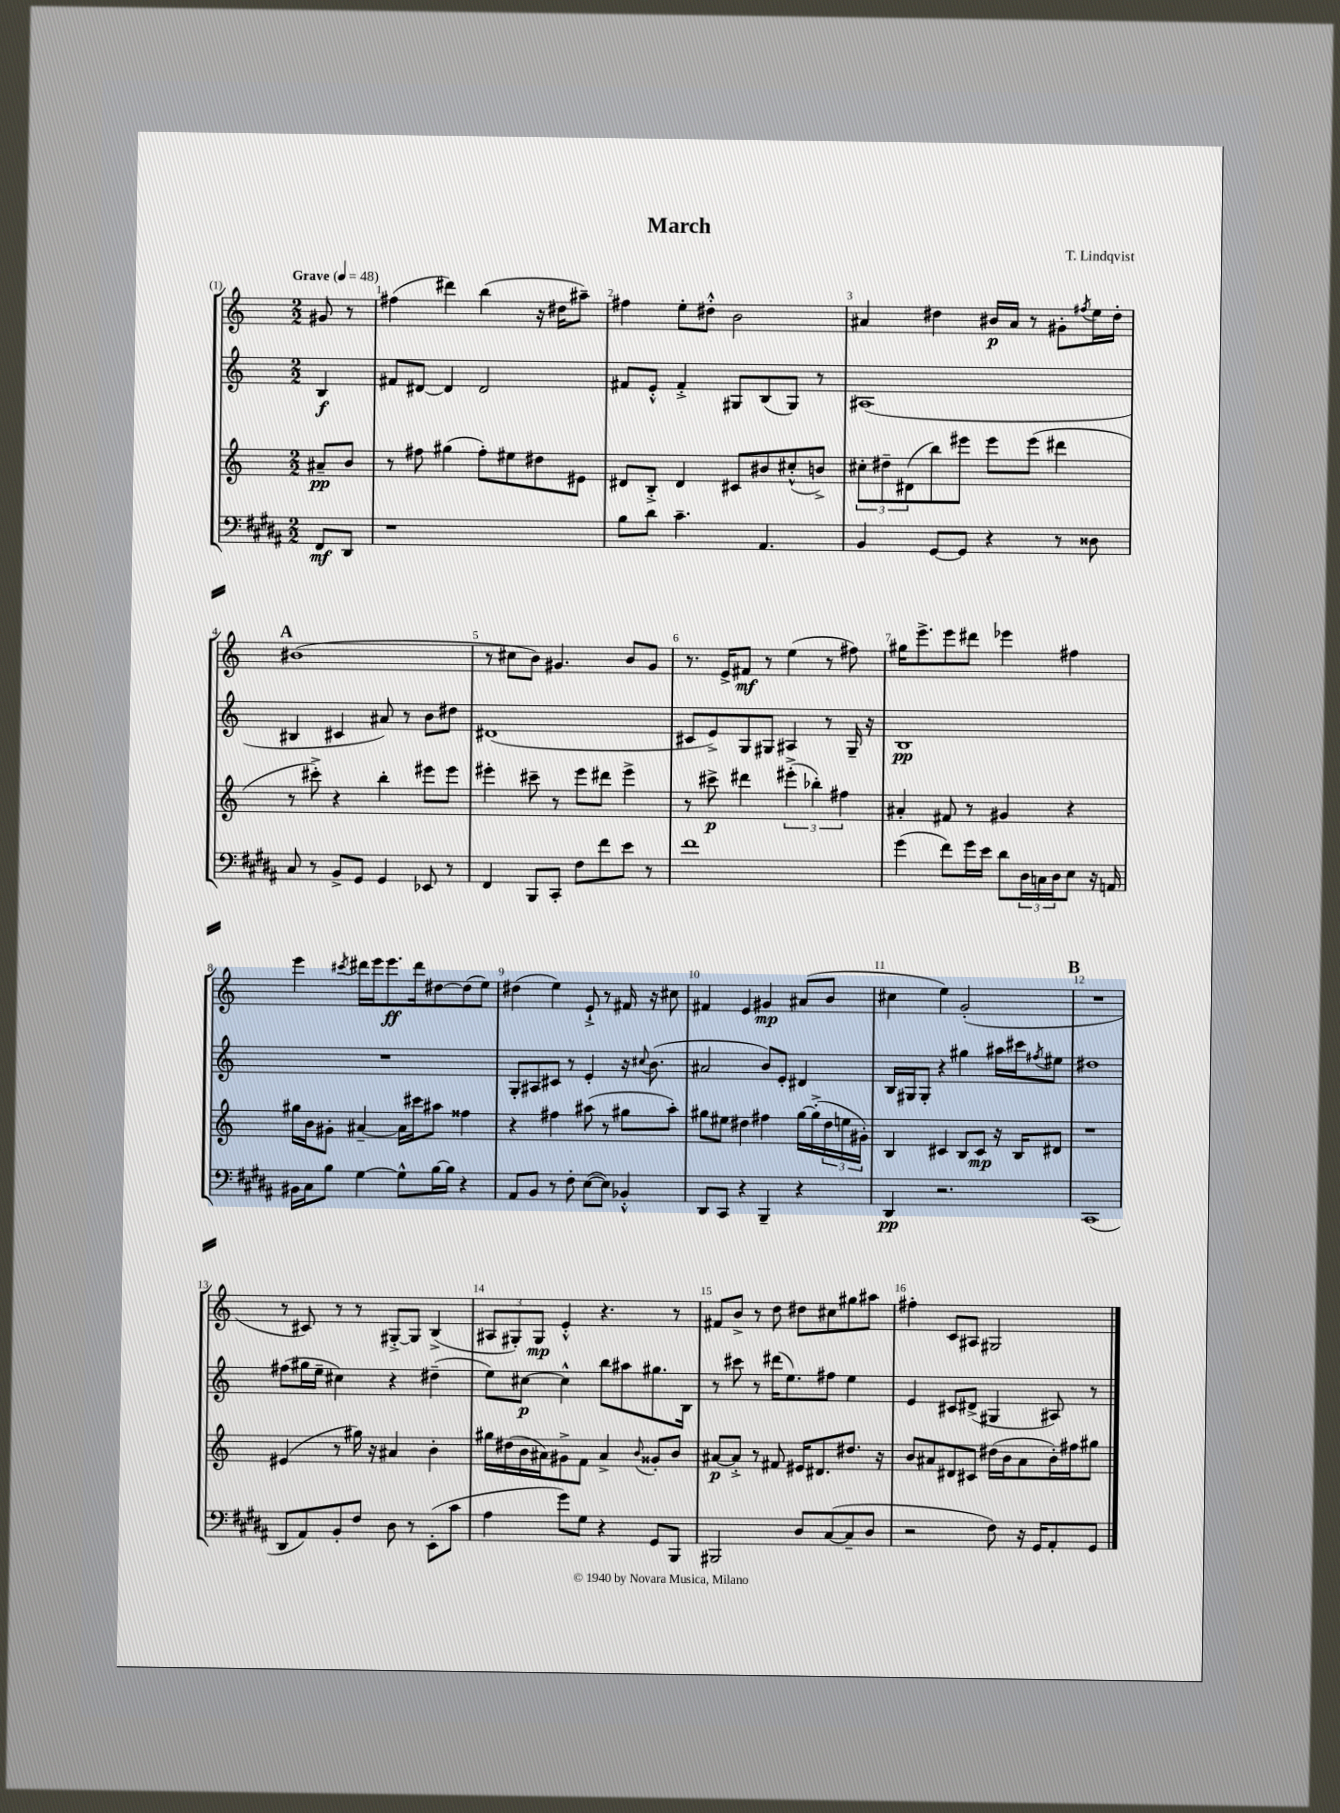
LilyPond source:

\header { title = "March" composer = "T. Lindqvist" }
<<
\new StaffGroup <<
\new Staff = "s0" {
    \clef treble \key c \major \numericTimeSignature \time 2/2 \partial 4 \tempo "Grave" 4 = 48
    gis'8 r8 |
    fis''4( dis'''4) b''4( r16 dis''16 ais''8--) |
    fis''4 e''8-. dis''8-.-^ b'2 |
    ais'4 dis''4 bis'16\p ais'16 r8 gis'8-. \acciaccatura { fis''8 } e''16 dis''16-. |
    \mark \markup { \bold "A" } bis'1( |
    r8 cis''8 b'8) gis'4. b'8 gis'8 |
    r8. e'16-> fis'8\mf r8 e''4( r8 fis''8) |
    gis''16 e'''8.-> e'''8 dis'''8 ees'''4 fis''4 |
    e'''4 \acciaccatura { cis'''8 } dis'''16 e'''16 e'''8.\ff dis'''16 dis''8~ dis''8( e''8) |
    dis''4( e''4) e'8-!-> r8 fis'16 r16 cis''8 |
    fis'4 e'4 gis'4\mp ais'8( b'8 |
    cis''4 e''4) g'2-.( |
    \mark \markup { \bold "B" } R1 |
    r8 cis'8) r8 r8 gis8~-.-> gis8 b4->( |
    \tuplet 3/2 { ais8 gis8-.) gis8\mp } e'4-.-^ r4. r8 |
    fis'8 b'8-> r8 d''8 dis''8 cis''8 gis''8 ais''8 |
    fis''4-. c'8 ais8 gis2 \bar "|." |
}
\new Staff = "s1" {
    \clef treble \key c \major \numericTimeSignature \time 2/2 \partial 4
    b4\f |
    fis'8 dis'8~ dis'4 dis'2 |
    fis'8 e'8-.-^ fis'4-.-> gis8 b8( gis8) r8 |
    ais1( |
    \mark \markup { \bold "A" } bis4 cis'4 ais'8) r8 b'8 dis''8 |
    dis'1( |
    cis'8 e'8->) g8 gis8 ais4 r8 gis16-- r16 |
    b1\pp |
    R1 |
    g8-. ais8 cis'8 r8 e'4-. r16 \appoggiatura { cis''8 } b'8.( |
    ais'2 b'8) e'8-. dis'4 |
    b16 gis16 gis8-. r4 gis''4 ais''16 cis'''16 \acciaccatura { fis''8 } eis''8 |
    \mark \markup { \bold "B" } dis''1 |
    fis''8( gis''16 e''16-- cis''4) r4 dis''4--( |
    e''8) cis''8~\p cis''4-^ b''8 ais''8 gis''8. b16 |
    r8 cis'''8 r8 dis'''16( e''8.) fis''8 e''4 |
    e'4 cis'8 dis'8->( gis4 ais8) r8 \bar "|." |
}
\new Staff = "s2" {
    \clef treble \key c \major \numericTimeSignature \time 2/2 \partial 4
    ais'8--\pp b'8 |
    r8 fis''8 gis''4( fis''8-.) eis''8 dis''8 eis'8 |
    dis'8 b8-.-> dis'4 cis'8 bis'8 cis''8-.-^( b'8->) |
    \tuplet 3/2 { cis''8-. dis''8-- dis'8( } b''8) eis'''8 eis'''8 eis'''8( dis'''4 |
    \mark \markup { \bold "A" } r8 cis'''8-.->) r4 b''4-. eis'''8 eis'''8 |
    eis'''4-. cis'''8-- r8 eis'''8 dis'''8 eis'''4-> |
    r8 cis'''8->\p dis'''4 \tuplet 3/2 { eis'''4-.->( bes''4-.) fis''4 } |
    ais'4-. fis'8 r8 gis'4 r4 |
    gis''16 b'16 gis'8-. ais'4~-- ais'16 cis'''16 ais''8 fisis''4 |
    r4 fis''4 ais''8( r8 gis''8 ais''8-.) |
    gis''8 eis''8 dis''4 fis''4 gis''16~ gis''16-.->( \tuplet 3/2 { dis''16 e''16 gis'16-.) } |
    b4 cis'4 b8 cis'8\mp r16 b16 dis'8 |
    \mark \markup { \bold "B" } r1 |
    eis'4( r8 gis''16) r16 ais'4 b'4-. |
    gis''16 dis''16( b'16 ais'16) gis'8-> f'8 ais'4-> \appoggiatura { b'8 } gisis'8-. b'8 |
    ais'8~\p ais'8-.-> r8 fis'8 eis'16 dis'8. dis''8. r16 |
    b'8 ais'8 dis'8 cis'8 dis''16( b'16 ais'8 b'16-.) fis''16 gis''8 \bar "|." |
}
\new Staff = "s3" {
    \clef bass \key b \major \numericTimeSignature \time 2/2 \partial 4
    fis,8\mf dis,8 |
    r1 |
    b8 dis'8 cis'4.-- ais,4. |
    b,4 gis,8~ gis,8 r4 r8 disis8 |
    \mark \markup { \bold "A" } cis8 r8 b,8-> gis,8 gis,4 ees,8 r8 |
    fis,4 b,,8 cis,8-. fis8 fis'8 e'8 r8 |
    fis'1 |
    gis'4( fis'8) gis'16 e'16 dis'8 \tuplet 3/2 { dis16 c16 dis16 } e8 r16 a,16 |
    bis,16 cis16 b8 gis4~ gis8-^ b16~ b16 r4 |
    ais,8 b,8 r8 fis8-. e8~( e8) bes,4-.-^ |
    dis,8 cis,8 r4 b,,4-- r4 |
    dis,4\pp r2. |
    \mark \markup { \bold "B" } cis,1( |
    dis,8 ais,8) b,8-. fis8 dis8 r8 e,8-.( cis'8 |
    ais4 gis'8) gis8 r4 gis,8 b,,8 |
    bis,,2 dis8 cis8~( cis8-- dis8 |
    r2 fis8) r16 gis,16 ais,8-. gis,8 \bar "|." |
}
>>
>>
\layout { \context { \Score \override BarNumber.break-visibility = ##(#f #t #t) barNumberVisibility = #all-bar-numbers-visible } }
